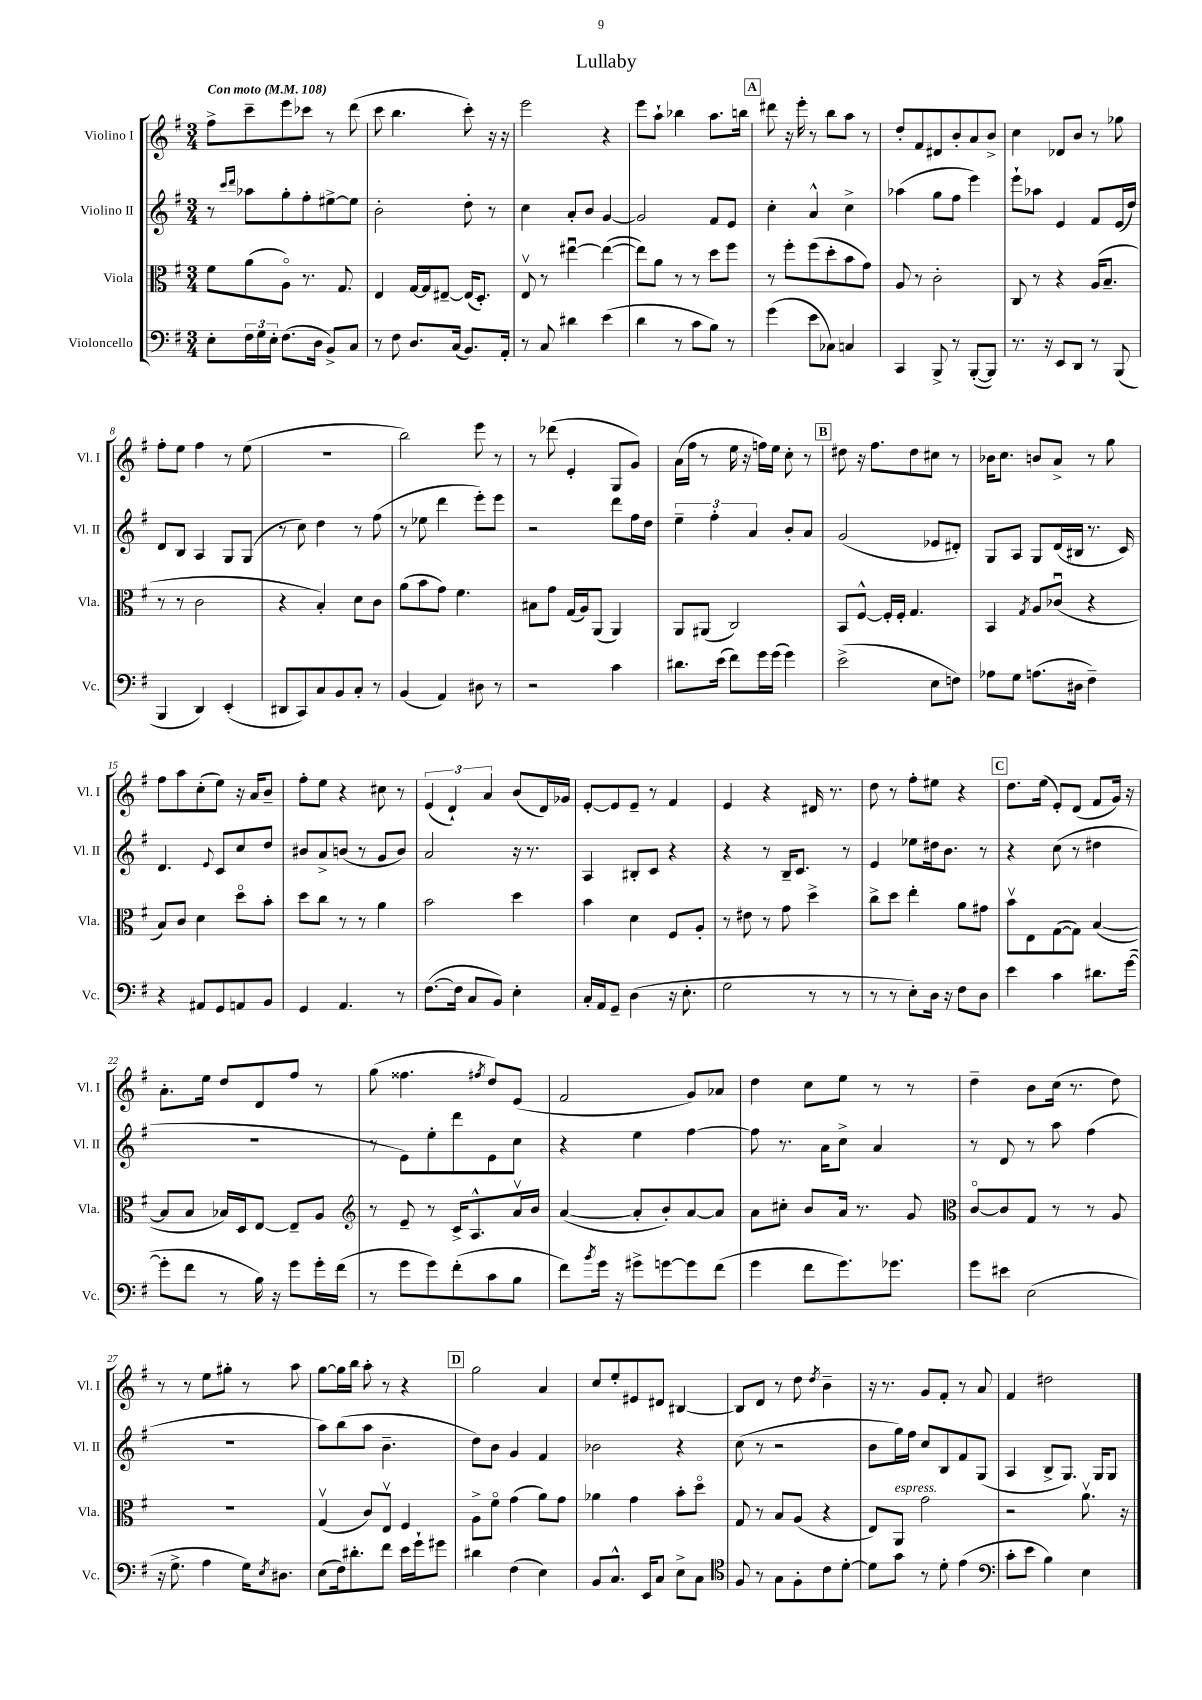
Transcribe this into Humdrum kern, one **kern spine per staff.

**kern	**kern	**kern	**kern
*staff4	*staff3	*staff2	*staff1
*clefF4	*clefC3	*clefG2	*clefG2
*k[f#]	*k[f#]	*k[f#]	*k[f#]
*M3/4	*M3/4	*M3/4	*M3/4
*MM108	*MM108	*MM108	*MM108
8E'	8f#	8r	8ff#^
.	.	16qqccc	.
.	.	16qqddd	.
24F#	(8a	8aa-	8ccc~
24G	.	.	.
24E'	.	.	.
(8.F#	8Ao)	8gg'	8eee
.	8.r	8ff#'	8ccc-
16D	.	.	.
8BB^)	.	[8ee#^	8r
.	8.G	.	.
8C	.	8ee#]	(8ddd
=	=	=	=
8r	4E	2b'	8ccc
8F#	.	.	4.bb
8.D	[16G	.	.
.	16G]	.	.
.	[8E#~	.	.
(16C	.	.	.
8.BB)	(16E#]	8dd'	8ccc')
.	8.D')	.	.
.	.	8r	16r
16AA'	.	.	16r
=	=	=	=
8r	8Ev	4cc	2eee
8C	8r	.	.
4d#	[4ee#u	8a'	.
.	.	8b	.
(4e	(4ee#_	[4g	4r
=	=	=	=
4d	8ee#])	2g]	8eee
.	8a	.	8aa`
8r	8r	.	4bb-
8c	8r	.	.
8B)	8dd	8f#	8.aa
8r	8ff#	8e	.
.	.	.	16bb
=	=	=	=
(4g	8r	4cc'	8ddd#
.	8ff#'	.	16r
.	.	.	16eee'
8e	(8ff#	4a^^	8r
8C-)	8dd'	.	8bb
4C	8b	4cc^	8aa
.	8g)	.	8r
=	=	=	=
4CC	8A	(4aa-	8dd'
.	8r	.	8f#
8BBB^	2c'	8gg	8d#
8r	.	8ff#	8b'
([8BBB'	.	4eee)	8a
8BBB])	.	.	8b^
=	=	=	=
8.r	8C	8eee`	4cc
.	8r	8aa-	.
16r	.	.	.
8EE	4r	4e	8d-
8DD	.	.	8b
8r	(16A	8f#	8r
.	8.B~	.	.
(8BBB	.	(16e	8gg-
.	.	16dd)	.
=	=	=	=
4BBB	8r	8d	8ff#'
.	8r	8B	8ee
4DD)	2c	4A	4ff#
(4EE'	.	8G	8r
.	.	(8G	(8ee
=	=	=	=
8DD#	4r	8r	2.r
8CC)	.	8cc)	.
8C	4B')	4dd	.
8BB	.	.	.
8C'	8d	8r	.
8r	8c	(8ff#	.
=	=	=	=
(4BB	(8a	8r	2bb)
.	8b	8ee-	.
4AA)	8g)	4ddd	.
.	4.f#	.	.
8D#	.	8eee')	8eee
8r	.	8eee	8r
=	=	=	=
2r	8B#	2r	8r
.	8g	.	(8ddd-
.	(16G	.	4e'
.	16A)	.	.
.	(8AA	.	.
4c	4AA)	8ddd	8G
.	.	16ff#	8g)
.	.	16dd	.
=	=	=	=
8.d#	8AA	6ee~	(16a
.	.	.	16ff#
.	(8AA#	.	8r
.	.	6ff#'	.
(16e	.	.	.
8f#)	2C)	.	16ee
.	.	.	16r
.	.	6a	.
16g	.	.	16ff)
(16g	.	.	16ee
4g)	.	8b'	8cc'
.	.	8a	8r
=	=	=	=
(2e^	8BB	(2g	8dd#
.	[8F#^^	.	16r
.	.	.	8.ff#
.	16F#']	.	.
.	16F#'	.	.
.	4.G	.	8dd#
8E	.	8e-	8cc#
8F)	.	8d#')	8r
=	=	=	=
8A-	4BB	8G	16b-
.	.	.	8.cc
8G	.	8A	.
.	8qG	.	.
(8.A	8A	8G	8b
.	(8c-u	(16d	8a^
16D#	.	16B#	.
4F#~)	4r	8.r	8r
.	.	.	8gg
.	.	16c)	.
=	=	=	=
4r	8B)	4.d	8ff#
.	8c	.	8aa
8AA#	4d	.	(8cc'
.	.	8qqe	.
8GG	.	8c	8ee)
8AA	8ddo	8cc	16r
.	.	.	16a
8BB	8b'	8dd	8b~
=	=	=	=
4GG	8dd	8b#	8ff#'
.	8cc	8a^	8ee
4.AA	8r	(8b	4r
.	8r	8r	.
.	4a	8g	8cc#
8r	.	8b)	8r
=	=	=	=
([8.F#	2b	2a	(6e
.	.	.	6d`)
16F#]	.	.	.
8C	.	.	.
.	.	.	6a
8BB)	.	.	.
4E'	4dd	16r	(8b
.	.	8.r	.
.	.	.	16d)
.	.	.	16g-
=	=	=	=
16C'	4b	4A	[8e'
16AA	.	.	.
8GG~	.	.	8e]
(4D	4d	8B#'	8e~
.	.	8c	8r
16r	8F#	4r	4f#
8.E'	.	.	.
.	8A'	.	.
=	=	=	=
2G	8r	4r	4e
.	8e#	.	.
.	8r	8r	4r
.	8g	16B~	.
.	.	8.c	.
8r	4dd^	.	16d#
.	.	.	8.r
8r	.	8r	.
=	=	=	=
8r	8cc^	4e	8dd
8r	8dd	.	8r
8E')	4ee'	8ee-	8ff#'
16D	.	16dd#	8ee#
16r	.	8.b	.
8F#	8a	.	4r
8D	8g#	8r	.
=	=	=	=
4e	8bv	4r	8.dd
.	8E	.	.
.	.	.	(16ee
4c	([8G	(8cc	8e')
.	8G])	8r	(8d
8.d#	([4B	4dd#	8f#
.	.	.	16g)
([16g	.	.	16r
=	=	=	=
8g']	8B]	2.r	8.a'
8f#	8B	.	.
.	.	.	16ee
8r	16B-)	.	8dd
.	16D	.	.
16B)	[8E	.	8d
16r	.	.	.
8g	8E~]	.	8ff#
16g'	8A	.	8r
(16f#	.	.	.
=	=	=	=
*	*clefG2	*	*
8r	8r	8r	(8gg
8g	8e~	8e)	4.ff##
8g)	8r	8ee'	.
(8f#'	16c^	8ddd	.
.	8.A^^	.	.
.	.	.	8qff#
8c	.	8e	8dd)
8B	16av	8cc	(8e
.	16b	.	.
=	=	=	=
8f#)	([4a	4r	2f#
8qb	.	.	.
16g	.	.	.
16r	.	.	.
8g#^	8a']	4ee	.
[8g	8b')	.	.
8g]	[8a	[4ff#	8g)
(8f#	8a]	.	8a-
=	=	=	=
4g	8a	8ff#]	4dd
.	8cc#'	8.r	.
8f#	8b	.	8cc
.	.	16a	.
8.g)	16a	8cc^	8ee
.	8.r	.	.
.	.	4a	8r
8.g-	.	.	.
.	8g	.	8r
=	=	=	=
*	*clefC3	*	*
8g	[8co	8r	4dd~
8e#	8c]	8d	.
(2E	8G	8r	8b
.	8r	8aa	(16cc
.	.	.	8.r
.	8r	(4ff#	.
.	8A	.	8dd)
=	=	=	=
16r	2.r	2.r	8r
8.G^	.	.	.
.	.	.	8r
4A	.	.	8ee
.	.	.	8gg#'
16G)	.	.	8r
8qE	.	.	.
8.D#	.	.	.
.	.	.	8aa
=	=	=	=
(8E	(4Gv	8aa)	[8gg
16F#)	.	(8bb	16gg]
8.d#'	.	.	16bb
.	8c)	8aa	8aa'
8f#	8Ev	4.b~	8r
16e	4F#	.	4r
16g`	.	.	.
8g#	.	.	.
=	=	=	=
4d#	8A^	8dd)	2gg
.	8f#o	8b	.
(4F#	(4g	4g	.
4E)	8a)	4f#	4a
.	8g	.	.
=	=	=	=
8BB	4a-	2b-	8cc
8.C^^	.	.	8ee'
.	4g	.	8e#
16EE	.	.	.
8C	.	.	8d#
8E^	8b'	4r	[4B#
8C	8ddo	.	.
=	=	=	=
*clefC4	*	*	*
8F#	8G	(8cc	8B#]
8r	8r	8r	8d
8G	8B	2r	8r
8F#'	(8A	.	8dd
.	.	.	8qdd
8c	4r	.	4b~
[8d'	.	.	.
=	=	=	=
8d]	8E)	8b	16r
.	.	.	8.r
8g	8AA	16gg)	.
.	.	16ff#	.
8r	2g	8cc	8g
8d'	.	8B	8f#'
(4e	.	8f#	8r
.	.	(8G	8a
=	=	=	=
*clefF4	*	*	*
8c'	2r	4A	4f#
8e	.	.	.
4B)	.	8B^	2dd#
.	.	8.G)	.
4E	8.av	.	.
.	.	16G	.
.	.	8G	.
.	16r	.	.
==	==	==	==
*-	*-	*-	*-
